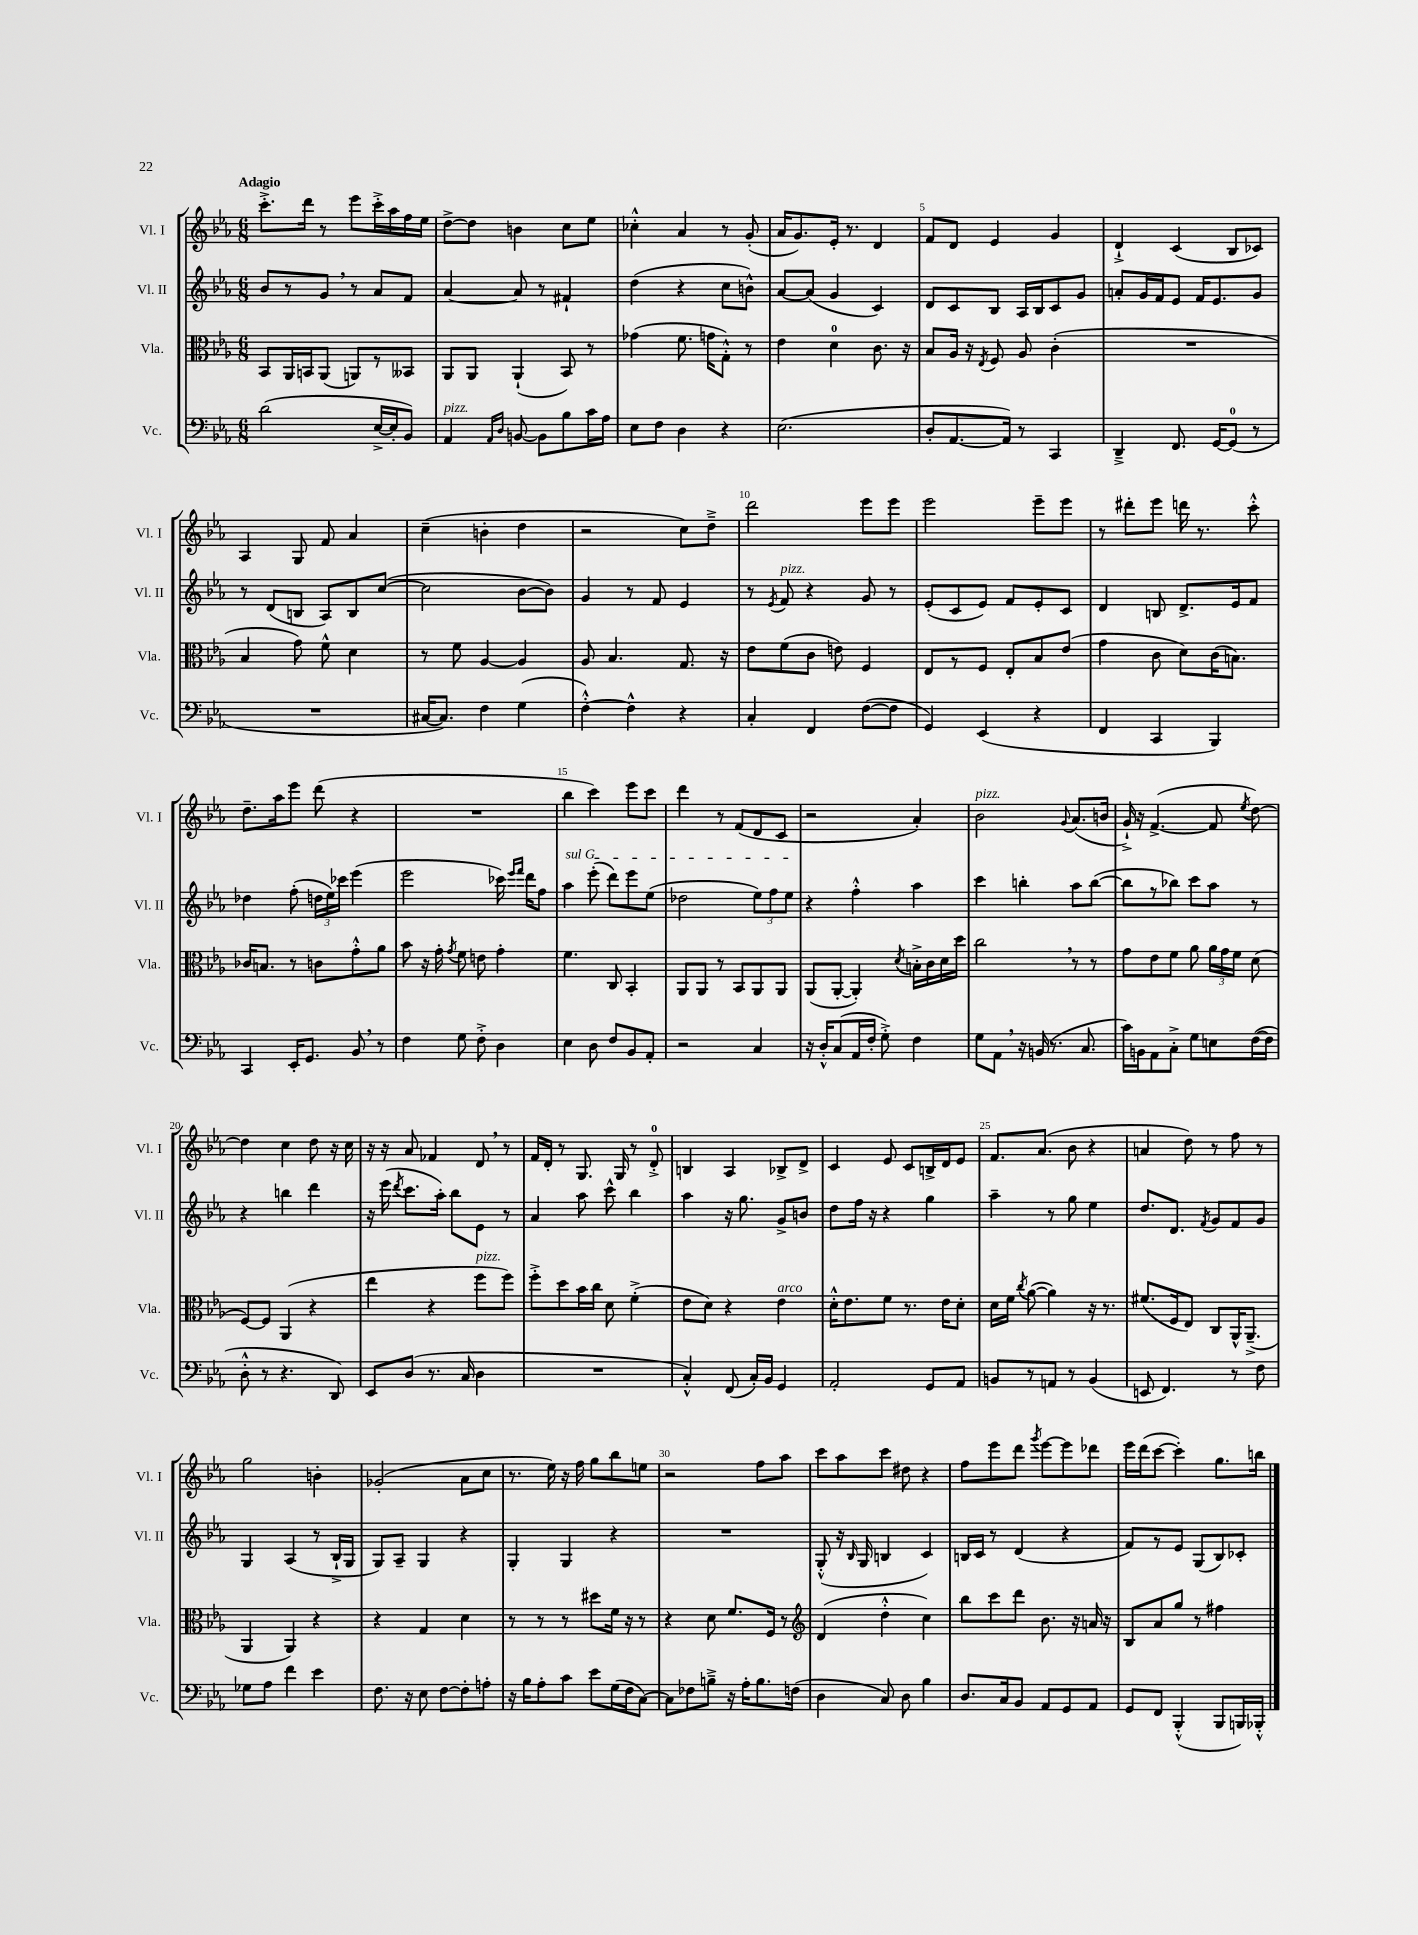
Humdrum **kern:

**kern	**kern	**kern	**kern
*part4	*part3	*part2	*part1
*staff4	*staff3	*staff2	*staff1
*I"Vc.	*I"Vla.	*I"Vl. II	*I"Vl. I
*I'Vc.	*I'Vla.	*I'Vl. II	*I'Vl. I
*clefF4	*clefC3	*clefG2	*clefG2
*k[b-e-a-]	*k[b-e-a-]	*k[b-e-a-]	*k[b-e-a-]
*M6/8	*M6/8	*M6/8	*M6/8
=1	=1	=1	=1
!	!	!	!LO:TX:a:B:t=Adagio
(2d\	8BB-/L	8b-/L	8.ccc'^\L
.	16AA-/L	8r	.
.	16BBn/J	.	16ddd\Jk
.	(8AA-/J	8g,/J	8r
.	8AAn/L)	8r	8eee-\L
[16E-^/LL	8r	8a-/L	16ccc'^\L
16E-'/J]	.	.	16aa-\
8BB-/J)	8BB--X/J	8f/J	16ff\
.	.	.	16ee-\JJ
=2	=2	=2	=2
!LO:TX:a:i:t=pizz.	!	!	!
4AA-/	8AA-/L	[4a-/	[8dd^\L
.	8AA-/J	.	8dd\J]
16qqAA-/LL	.	.	.
16qqD/JJ	.	.	.
[8BBn/	(4AA-`/	8a-/]	4bn\
8BB\L]	.	8r	.
8B-\	8BB-/)	4f#X`/	8cc\L
16c\L	8r	.	8ee-\J
16A-\JJ	.	.	.
=3	=3	=3	=3
8E-\L	(4g-X\	(4dd\	4cc-X'^^\
8F\J	.	.	.
4D\	8.f\	4r	4a-/
.	16gn\KL	.	.
4r	8G'^^\J)	8cc\L	8r
.	8r	8bn^^\J)	(8g'/
=4	=4	=4	=4
(2.E-\	4e-\	[8a-/L	16a-/KL
.	.	.	8.g/)
.	.	(8a-/J]	.
.	4d\	4g/	16e-'/Jk
.	.	.	8.r
.	8.c\	4c/)	4d/
.	16r	.	.
=5	=5	=5	=5
8D'/L	8B-/L	8d/L	8f/L
[8.AA-/	16A-/Jk	8c/	8d/J
.	16r	.	.
.	8qE-/	.	.
.	8F/	8B-/J	4e-/
16AA-/Jk])	.	.	.
8r	8A-/	16A-/LL	.
.	.	16B-/J	.
4CC/	(4c'\	8c/	4g/
.	.	8g/J	.
=6	=6	=6	=6
4DD~^/	2.r	8an'/L	4d`^/
.	.	16g/L	.
.	.	16f/J	.
8.FF/	.	8e-/J	(4c/
.	.	16f/KL	.
[16GG/KL	.	8.e-/	.
(8GG/J]	.	.	8B-/L
8r	.	8g/J	8c-X/J)
!!LO:LB:g=z
=7	=7	=7	=7
2.r	4B-/	8r	4A-/
.	.	(8d/L	.
.	8g\)	8Bn/J	8G/
.	8f^^\	8A-/L)	8f/
.	4d\	8B/	4a-/
.	.	([8cc/J	.
=8	=8	=8	=8
[16C#X/KL	8r	2cc\]	(4cc~\
8.C#/J])	.	.	.
.	8f\	.	.
4F\	[4A-/	.	4bn'\
(4G\	4A-/]	[8b-\L	4dd\
.	.	8b-\J])	.
=9	=9	=9	=9
[4F'^^\)	8A-/	4g/	2r
.	4.B-/	.	.
4F^^\]	.	8r	.
.	.	8f/	.
4r	8.G/	4e-/	8cc\L)
.	.	.	8dd~^\J
.	16r	.	.
=10	=10	=10	=10
4C'/	8e-\L	8r	2ddd\
.	.	8qe-/	.
!	!	!LO:TX:a:i:t=pizz.	!
.	(8f\	8f/	.
4FF/	8c\J	4r	.
.	8en\)	.	.
([8F\L	4F/	8g/	8eee-\L
8F\J]	.	8r	8eee-\J
=11	=11	=11	=11
4GG/)	8E-/L	(8e-'/L	2eee-\
.	8r	8c/	.
(4EE-/	8F/J	8e-/J)	.
.	8E-'/L	8f/L	.
4r	8B-/	8e-'/	8eee-~\L
.	(8e-/J	8c/J	8eee-\J
=12	=12	=12	=12
4FF/	4g\	4d/	8r
.	.	.	8ddd#X'\L
4CC/	8c\	8Bn/	8eee-\J
.	8d\L)	8.d^/L	16dddn\
.	.	.	8.r
4BBB-/)	(16c\K	.	.
.	8.Bn\J)	16e-/k	.
.	.	8f/J	8ccc'^^\
!!LO:LB:g=z
=13	=13	=13	=13
4CC/	16c-X/KL	4dd-X\	8.dd~\L
.	8.Bn/J	.	.
.	.	.	16aa-\k
16EE-'/KL	8r	(8ff'\	8eee-\J
8.GG/J	.	.	.
.	8cn\L	24ddn\LL	(8ddd\
.	.	24ee-\)	.
.	.	24ccc-X\JJ	.
8BB-,/	8g'^^\	(4eee-\	4r
8r	8a-\J	.	.
=14	=14	=14	=14
4F\	8b-\	2eee-\	2.r
.	16r	.	.
.	16g'\	.	.
.	8qg/	.	.
8G\	8f\	.	.
8F'^\	8en\	.	.
4D\	4g'\	16ccc-X\)	.
.	.	16qqeee-/LL	.
.	.	16qqfff/JJ	.
.	.	16ddd\KL	.
.	.	8ff\J	.
=15	=15	=15	=15
!	!	!LO:TX:a:i:t=sul G	!
4E-\	4.f\	4aa-\	4bb-\
8D\	.	(8eee-'\	4ccc\)
8F/L	8C/	8ddd\L)	.
8BB-/	4BB-'/	8eee-\	8eee-\L
8AA-'/J	.	(8ee-\J	8ccc\J
=16	=16	=16	=16
2r	8AA-/L	2dd-X\	4ddd\
.	8AA-/J	.	.
.	8r	.	8r
.	8BB-/L	.	(8f/L
4C/	8AA-/	12ee-\L)	8d/
.	.	12ff\	.
.	8AA-/J	.	8c/J
.	.	12ee-\J	.
=17	=17	=17	=17
16r	(8AA-/L	4r	2r
16D'^^/KL	.	.	.
(8C/	[8AA-'/J	.	.
16AA-/L	4AA-'/])	4ff'^^\	.
16F'/JJ	.	.	.
8G'^\)	.	.	.
.	8qd/	.	.
4F\	16Bn'^\LL	4aa-\	4a-'/)
.	16c\	.	.
.	16d\	.	.
.	16dd\JJ	.	.
=18	=18	=18	=18
!	!	!	!LO:TX:a:i:t=pizz.
8G\L	2cc,\	4ccc\	2b-\
8AA-,\J	.	.	.
16r	.	4bbn'\	.
(16BBn/	.	.	.
8.r	.	.	.
.	.	.	8qqg/
.	8r	8aa-\L	(8.a-/L
8.C/	.	.	.
.	8r	([8bb\J	.
.	.	.	16bn/Jk
=19	=19	=19	=19
16c\LL)	8g\L	8bb\L]	16g`^/)
16BBn\J	.	.	16r
8AA-\	8e-\	8r	([4.f^/
8C'^\J	8f\J	8bb-X\J)	.
8G\L	8a-\	8ccc\L	.
8En\	24a-\LL	8aa-\J	8f/]
.	24g\	.	.
.	24f\JJ	.	.
.	.	.	8qee-/
([16F\L	(8d\	8r	[8dd\)
16F\JJ]	.	.	.
!!LO:LB:g=z
=20	=20	=20	=20
8D'^^\	[8F/L)	4r	4dd\]
8r	8F/J]	.	.
4.r	(4AA-/	4bbn\	4cc\
.	4r	4ddd\	8dd\
8DD/)	.	.	16r
.	.	.	16cc\
=21	=21	=21	=21
8EE-/L	4ee-\	16r	16r
.	.	(16eee-\	16r
.	.	8qddd/	.
(8D/J	.	8.ccc\L	8a-/
8.r	4r	.	4f-X/
.	.	16aa-'\Jk)	.
.	.	8bb-\L	.
16C/	.	.	.
!	!LO:TX:a:i:t=pizz.	!	!
4D\	8ff\L	8e-\J	8d,/
.	8ff\J)	8r	8r
=22	=22	=22	=22
2.r	8ff'^\L	4a-/	16f/LL
.	.	.	16d'/JJ
.	8dd\	.	8r
.	16b-\L	8aa-\	8.G/
.	16cc\JJ	.	.
.	8d\	8ccc^^\	.
.	.	.	16G/
.	(4f'^\	4bb-\	8r
.	.	.	8d'^/
=23	=23	=23	=23
4C'^^/)	8e-\L	4aa-\	4Bn/
.	8d\J)	.	.
(8FF/	4r	16r	4A-/
.	.	8.gg\	.
16C'/LL)	.	.	.
16BB-/JJ	.	.	.
!	!LO:TX:a:i:t=arco	!	!
4GG/	4e-\	8g^/L	8B-X^/L
.	.	8bn/J	8d^/J
=24	=24	=24	=24
2AA-'/	16d'^^\KL	8dd\L	4c/
.	8.e-\	.	.
.	.	16ff\Jk	.
.	.	16r	.
.	8f\J	4r	8e-/
.	8.r	.	8c/L
8GG/L	.	4gg\	16Bn^/L
.	16e-\KL	.	16d/J
8AA-/J	8d'\J	.	8e-/J
=25	=25	=25	=25
8BBn/L	16d\LL	4aa-~\	8.f/L
.	16f\JJ	.	.
.	8qcc/	.	.
8r	([8a-\	.	.
.	.	.	(8.a-/J
8AAn/J	4a-\])	8r	.
8r	.	8gg\	8b-\
(4BB/	16r	4ee-\	4r
.	8.r	.	.
=26	=26	=26	=26
8EEn/	(8.f#X/L	8.dd/L	4an/
4.FF/)	.	.	.
.	16F/k	8.d/J	.
.	8E-/J)	.	8dd\)
.	.	8qf/	.
.	8C/L	8g/L	8r
8r	16AA-^^/K	8f/	8ff\
.	(8.AA-~^/J	.	.
8F\	.	8g/J	8r
!!LO:LB:g=z
=27	=27	=27	=27
8G-X\L	4AA-/	4G/	2gg\
8A-\J	.	.	.
4f\	4AA-/)	(4A-/	.
4e-\	4r	8r	4bn'\
.	.	16B-`^/LL	.
.	.	16G/JJ	.
=28	=28	=28	=28
8.F\	4r	8G/L)	(2g-X'/
.	.	8A-~/J	.
16r	.	.	.
8E-\	4G/	4G/	.
[8F\L	.	.	.
8F'\]	4d\	4r	8a-\L
8An'\J	.	.	8cc\J
=29	=29	=29	=29
16r	8r	4G'/	8.r
16B-\KL	.	.	.
8A-'\	8r	.	.
.	.	.	16ee-\)
8c\J	8r	4G/	16r
.	.	.	16ff\
8e-\L	8dd#X\L	.	8gg\L
(16G\L	16f\Jk	4r	8bb-\
16F\J	16r	.	.
[8C\J)	8r	.	8een\J
=30	=30	=30	=30
8C\L]	4r	2.r	2r
8F-X\	.	.	.
8Bn~^\J	8d\	.	.
16r	8.f/L	.	.
16A-'\KL	.	.	.
8.B\	.	.	8ff\L
.	16F/Jk	.	.
.	8r	.	8aa-\J
(16Fn\Jk	.	.	.
=31	=31	=31	=31
*	*clefG2	*	*
4D\	(4d/	(8G'^^/	8ccc\L
.	.	16r	8aa-\
.	.	16qqB-/	.
.	.	16G/	.
8C/)	4dd'^^\	4Bn/	8ccc\J
8D\	.	.	8dd#X\
4B-\	4cc\)	4c/)	4r
=32	=32	=32	=32
8.D/L	8bb-\L	16Bn/LL	8ff\L
.	.	16c/JJ	.
.	8ccc\	8r	8eee-\
16C/k	.	.	.
8BB-/J	8ddd\J	(4d/	8ddd\J
.	.	.	8qggg/
8AA-/L	8.b-\	.	[8eee-\L
8GG/	.	4r	8eee-\]
.	16r	.	.
8AA-/J	16an/	.	8ddd-X\J
.	16r	.	.
=33	=33	=33	=33
8GG/L	8B-/L	8f/L)	16eee-\LL
.	.	.	(16ddd\J
8FF/J	8a-/	8r	[8ccc\J
(4BBB-'^^/	8gg/J	8e-/J	4ccc'\])
.	8r	(8G/L	.
8BBB-/L	4ff#X\	8B-/)	8.gg\L
16BBBn/L)	.	8c-X'/J	.
16BBB-X'^^/JJ	.	.	16bbn\Jk
==	==	==	==
*-	*-	*-	*-
